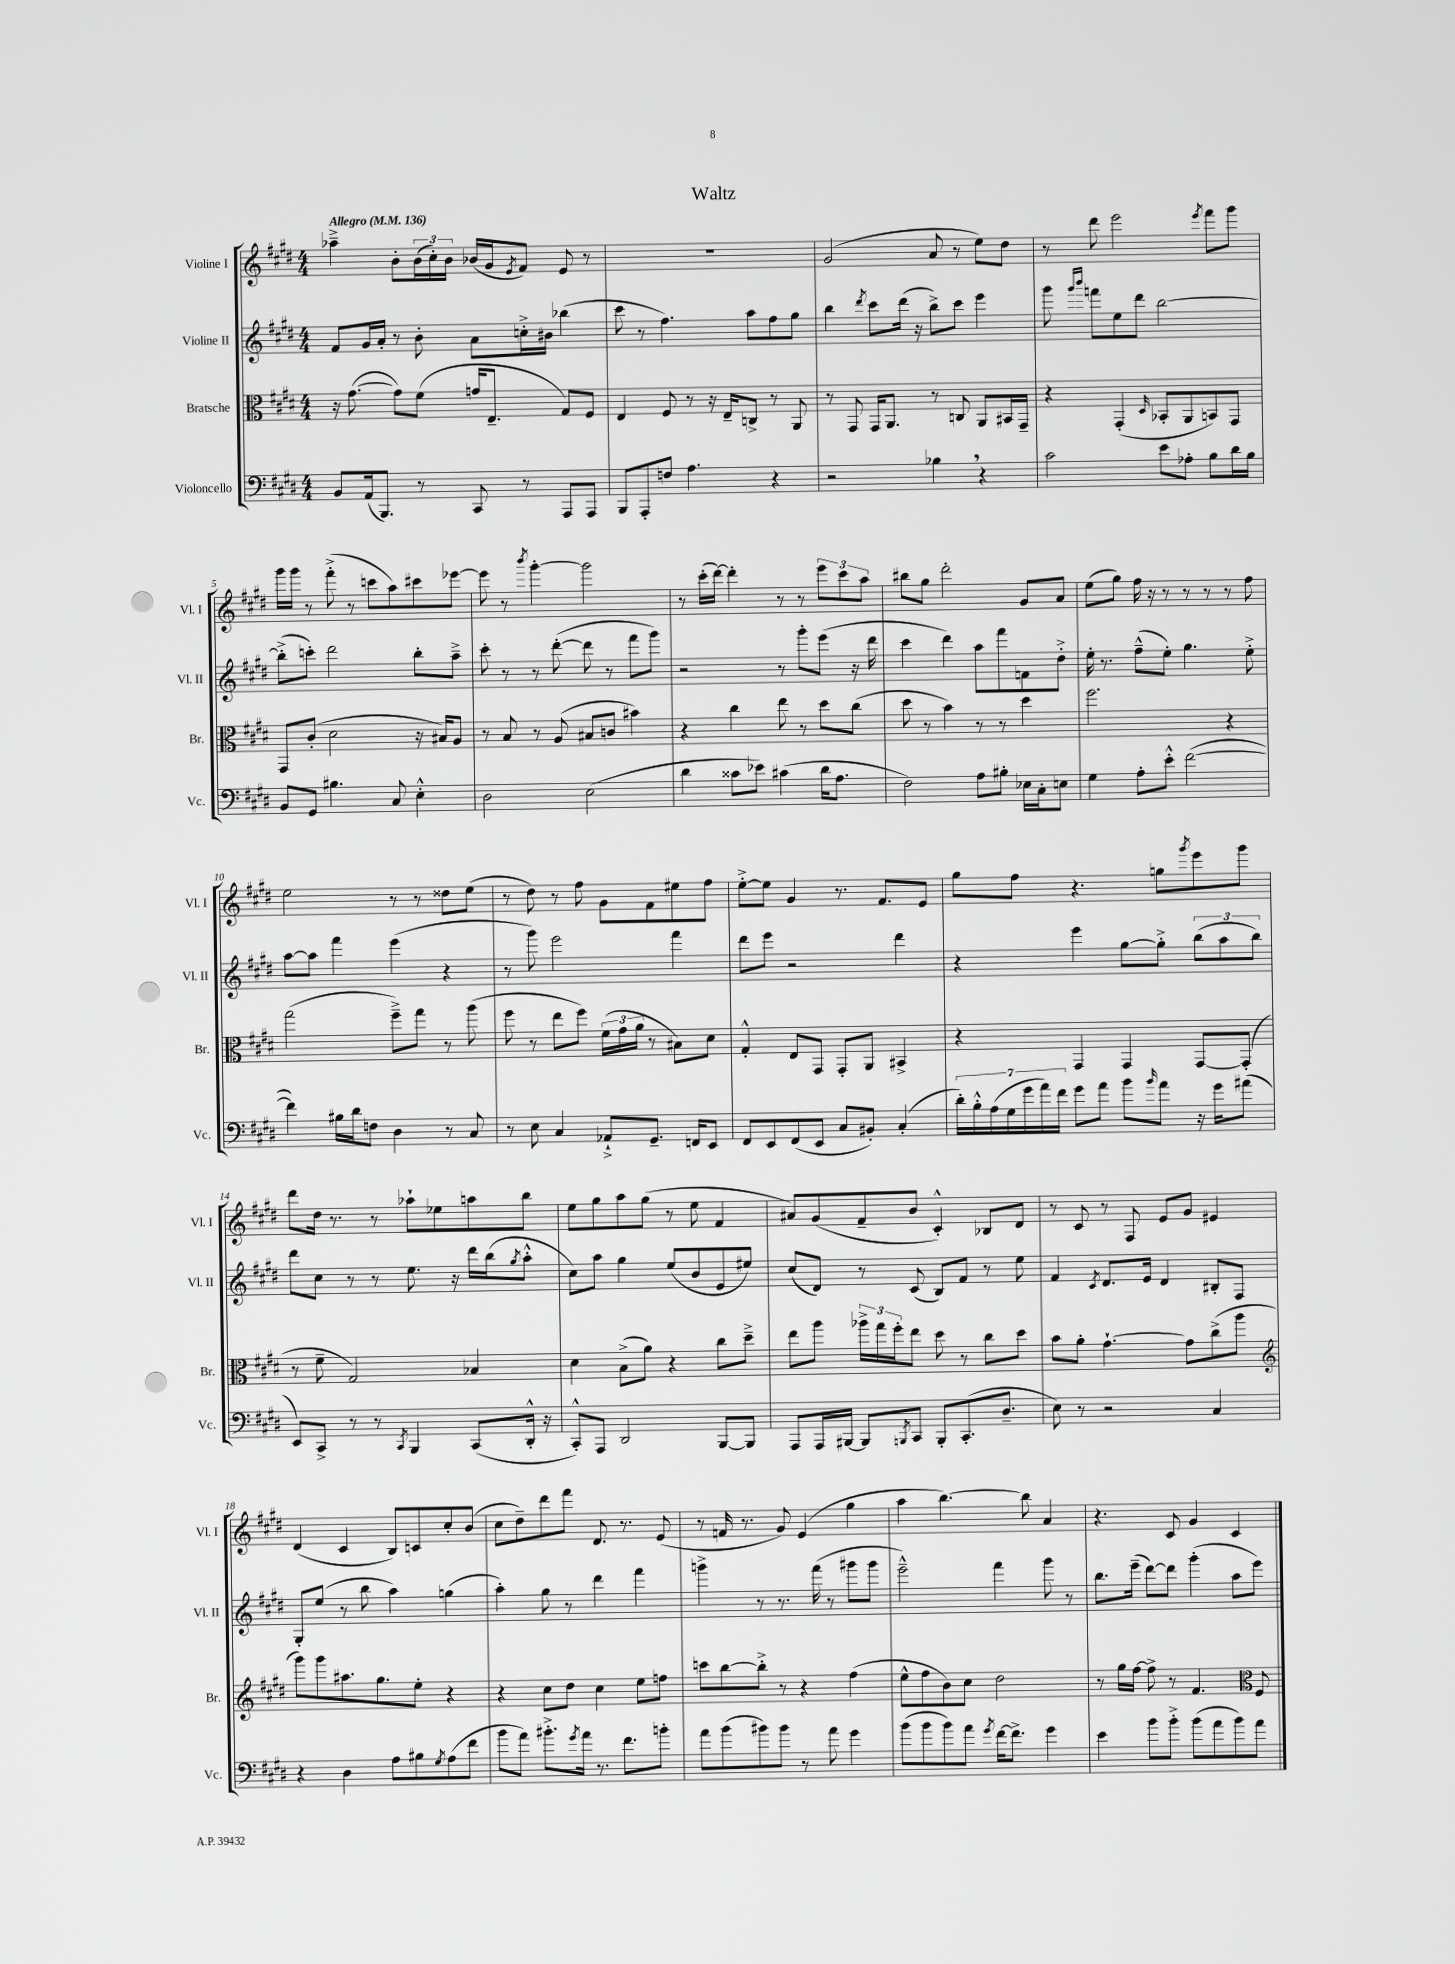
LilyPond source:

\header { title = "Waltz" }
<<
\new StaffGroup <<
\new Staff = "s0" \with { instrumentName = "Violine I" shortInstrumentName = "Vl. I" } {
    \clef treble \key e \major \numericTimeSignature \time 4/4 \tempo "Allegro" 4 = 136
    aes''4---> b'8-. \tuplet 3/2 { b'16( cis''16-.) b'16 } bes'16( gis'16 \acciaccatura { e'8 } fis'8) e'8 r8 |
    R1 |
    gis'2( a'8 r8 e''8) dis''8 |
    r8 dis'''8 e'''2 \acciaccatura { e'''8 } fis'''8 gis'''8 |
    gis'''16 gis'''16 r8 fis'''8-.->( r8 c'''8 a''8) cis'''8 ees'''8~ |
    ees'''8 r8 \acciaccatura { b'''8 } gis'''4~-. gis'''2 |
    r8 cis'''16-.( dis'''16~) dis'''4-. r8 r8 \tuplet 3/2 { e'''8 cis'''8 a''8 } |
    bis''8 gis''8 dis'''2-. gis'8 a'8 |
    e''8( gis''8) fis''16 r16 r8 r8 r8 r8 fis''8 |
    e''2 r8 r8 disis''8 e''8( |
    r8 dis''8) r8 fis''8 gis'8 fis'8 eis''8 fis''8 |
    e''8~-.-> e''8 gis'4 r8. fis'8. e'8 |
    gis''8 fis''8 r4. g''8 \acciaccatura { gis'''8 } e'''8 gis'''8 |
    dis'''8 dis''16 r8. r8 aes''8-! ees''8 a''8 b''8 |
    e''8 gis''8 a''8 gis''8( r8 e''8 fis'4 |
    ais'8) gis'8( fis'8-- b'8 cis'4-.-^) bes8 dis'8 |
    r8 cis'8 r8 fis8 e'8 gis'8 eis'4 |
    dis'4( cis'4 b8) c'8 cis''8-. b'8( |
    cis''8 dis''8--) dis'''8 fis'''8 dis'8. r8. e'8( |
    r8 f'16 r8. gis'8) e'4( gis''4 |
    a''4 b''4.~) b''8 a'4 |
    r4. cis'8 gis'4 cis'4 \bar "|." |
}
\new Staff = "s1" \with { instrumentName = "Violine II" shortInstrumentName = "Vl. II" } {
    \clef treble \key e \major \numericTimeSignature \time 4/4
    fis'8 gis'16 a'16-. r8 b'8-. a'8 c''16-.-> bis'16 bes''4( |
    cis'''8 r8 fis''4.) a''8 fis''8 gis''8 |
    b''4 \acciaccatura { dis'''8 } cis'''8 dis'''16( r16 b''8->) cis'''8 e'''4 |
    gis'''8 \grace { gis'''16 b'''16 } f'''8 e''8 dis'''8 b''2~ |
    b''8-.->( c'''8-.) dis'''2 b''8-. a''8---> |
    cis'''8-. r8 r8 dis'''8~-.( dis'''8 r8 fis'''8 gis'''8) |
    r2 r8 gis'''8-. e'''8( r16 dis'''16 |
    cis'''4 dis'''4) a''8 fis'''8 f'8 dis''8-.-> |
    e''16-. r8. fis''8---^( e''8-.) gis''4. e''8-.-> |
    a''8~ a''8 fis'''4 e'''4( r4 |
    r8 gis'''8) e'''2 fis'''4 |
    dis'''8 e'''8 r2 dis'''4 |
    r4 e'''4 gis''8~ gis''8-.-> \tuplet 3/2 { b''8( a''8 b''8) } |
    dis'''8 cis''8 r8 r8 e''8. r16 dis'''16 b''16( \acciaccatura { gis''8 } a''8-.-^ |
    cis''8) a''8 gis''4 e''8( b'8 e'8 eis''8) |
    cis''8( dis'8) r8 cis'8( b8) fis'8 r8 e''8 |
    fis'4 \acciaccatura { cis'8 } dis'8. e'16 dis'4 bis8-. fis8 |
    gis8-. e''8( r8 b''8 a''4) g''4( |
    a''4-.) gis''8 r8 dis'''4 fis'''4 |
    g'''4-> r8 r8. fis'''16( r8 gis'''8 gis'''8 |
    e'''2---^) fis'''4 gis'''8 r8 |
    b''8. e'''16--( dis'''8~) dis'''8 gis'''4-.( a''8 e'''8) \bar "|." |
}
\new Staff = "s2" \with { instrumentName = "Bratsche" shortInstrumentName = "Br." } {
    \clef alto \key e \major \numericTimeSignature \time 4/4
    r16 gis'8.~( gis'8) fis'8( g'16 e8.-- gis8) fis8 |
    e4 fis8 r8 r16 e16-- c8-> r8 a,8 |
    r8 gis,8 gis,16 a,8. r8 c8 a,8 bis,16 gis,16-- |
    r4 gis,4-.( \grace { dis16 } bes,8-. a,8 b,8) gis,8 |
    gis,8 cis'8-.( dis'2 r16 bis16) a8 |
    r8 b8 r8 a8( bis8 c'8 bis'4) |
    r4 cis''4 e''8 r8 dis''8 cis''8( |
    dis''8 r8 b'4) r8 r8 dis''4 |
    fis''2. r4 |
    gis''2( fis''8--->) gis''8 r8 a''8( |
    fis''8 r8 e''8 fis''8) \tuplet 3/2 { fis'16( gis'16 a'16 } r8 bis8) dis'8 |
    gis4-.-^ e8 gis,8 gis,8-. a,8 bis,4-> |
    r4 gis,4 gis,4 gis,8~ gis,8-.( |
    r8 fis'8-- gis2) bes4 |
    dis'4 b8->( a'8) r4 cis''8 dis''8---> |
    e''8 a''8 \tuplet 3/2 { aes''16-> gis''16 fis''16-. } e''8 dis''8 r8 cis''8 dis''8 |
    b'8 a'8-. gis'4.~-! gis'8 cis''8->( a''8 |
    \clef treble gis'''8) gis'''8 ais''8. gis''8. e''8-. r4 |
    r4 cis''8 dis''8 cis''4 e''8 f''8 |
    c'''8 b''8~ b''8-.-> r8 r4 fis''4( |
    e''8-^ fis''8 b'8) cis''8 dis''2 |
    r8 gis''16 fis''16~ fis''8-> r8 fis'4. \clef alto fis8 \bar "|." |
}
\new Staff = "s3" \with { instrumentName = "Violoncello" shortInstrumentName = "Vc." } {
    \clef bass \key e \major \numericTimeSignature \time 4/4
    b,8 a,16( b,,8.) r8 cis,8 r8 a,,8 a,,8 |
    b,,8 a,,8-. f8 a4. r4 |
    r2 bes4 \breathe r4 |
    cis'2 e'8 aes8-. b8 dis'16 b16 |
    b,8 gis,8 bis4. cis8 e4-.-^ |
    dis2 e2( |
    dis'4 cisis'8 ees'8) cis'4( dis'16 a8. |
    fis2) a8 bis8-. ees16 cis16-. e8 |
    gis4 a8-. e'8-.-^ fis'2~( |
    fis'4) bis16 dis'16 f8 dis4 r8 cis8 |
    r8 e8 cis4 aes,8-!-> gis,8.-- f,16 e,8 |
    fis,8 e,8 fis,8( e,8 cis8 bis,8-.) cis4-.( |
    \tuplet 7/4 { dis'16-.) b16-.-^ a16( gis16 gis'16 a'16) fis'16 } gis'8 a'8 b'8 \grace { b'16 } a'8 r16 gis'16 ais'8( |
    e,8) cis,8-> r8 r8 \acciaccatura { cis,8 } b,,4 cis,8( dis,16-.-^ r16 |
    cis,8-.-^) a,,8 dis,2 b,,8~ b,,8 |
    a,,8 a,,16 bis,,16~ bis,,8 \acciaccatura { b,,8 } cis,8 b,,8-. cis,8.-.( dis8.-- |
    e8) r8 r2 cis4 |
    r4 dis4 a8 bis8 \acciaccatura { gis8 } a8( fis'8 |
    b'8 a'8) bis'8.-.-> \acciaccatura { gis'8 } a'16 r8. fis'8. b'8-. |
    a'8 b'8( bis'8) bis'8 r8 a'8 gis'4 |
    b'8( b'8 b'8) a'8 \acciaccatura { gis'8 } fis'16~ fis'8.-> gis'4 |
    e'4 b'8 b'8-.-> b'8( a'8 b'8) a'8 \bar "|." |
}
>>
>>
